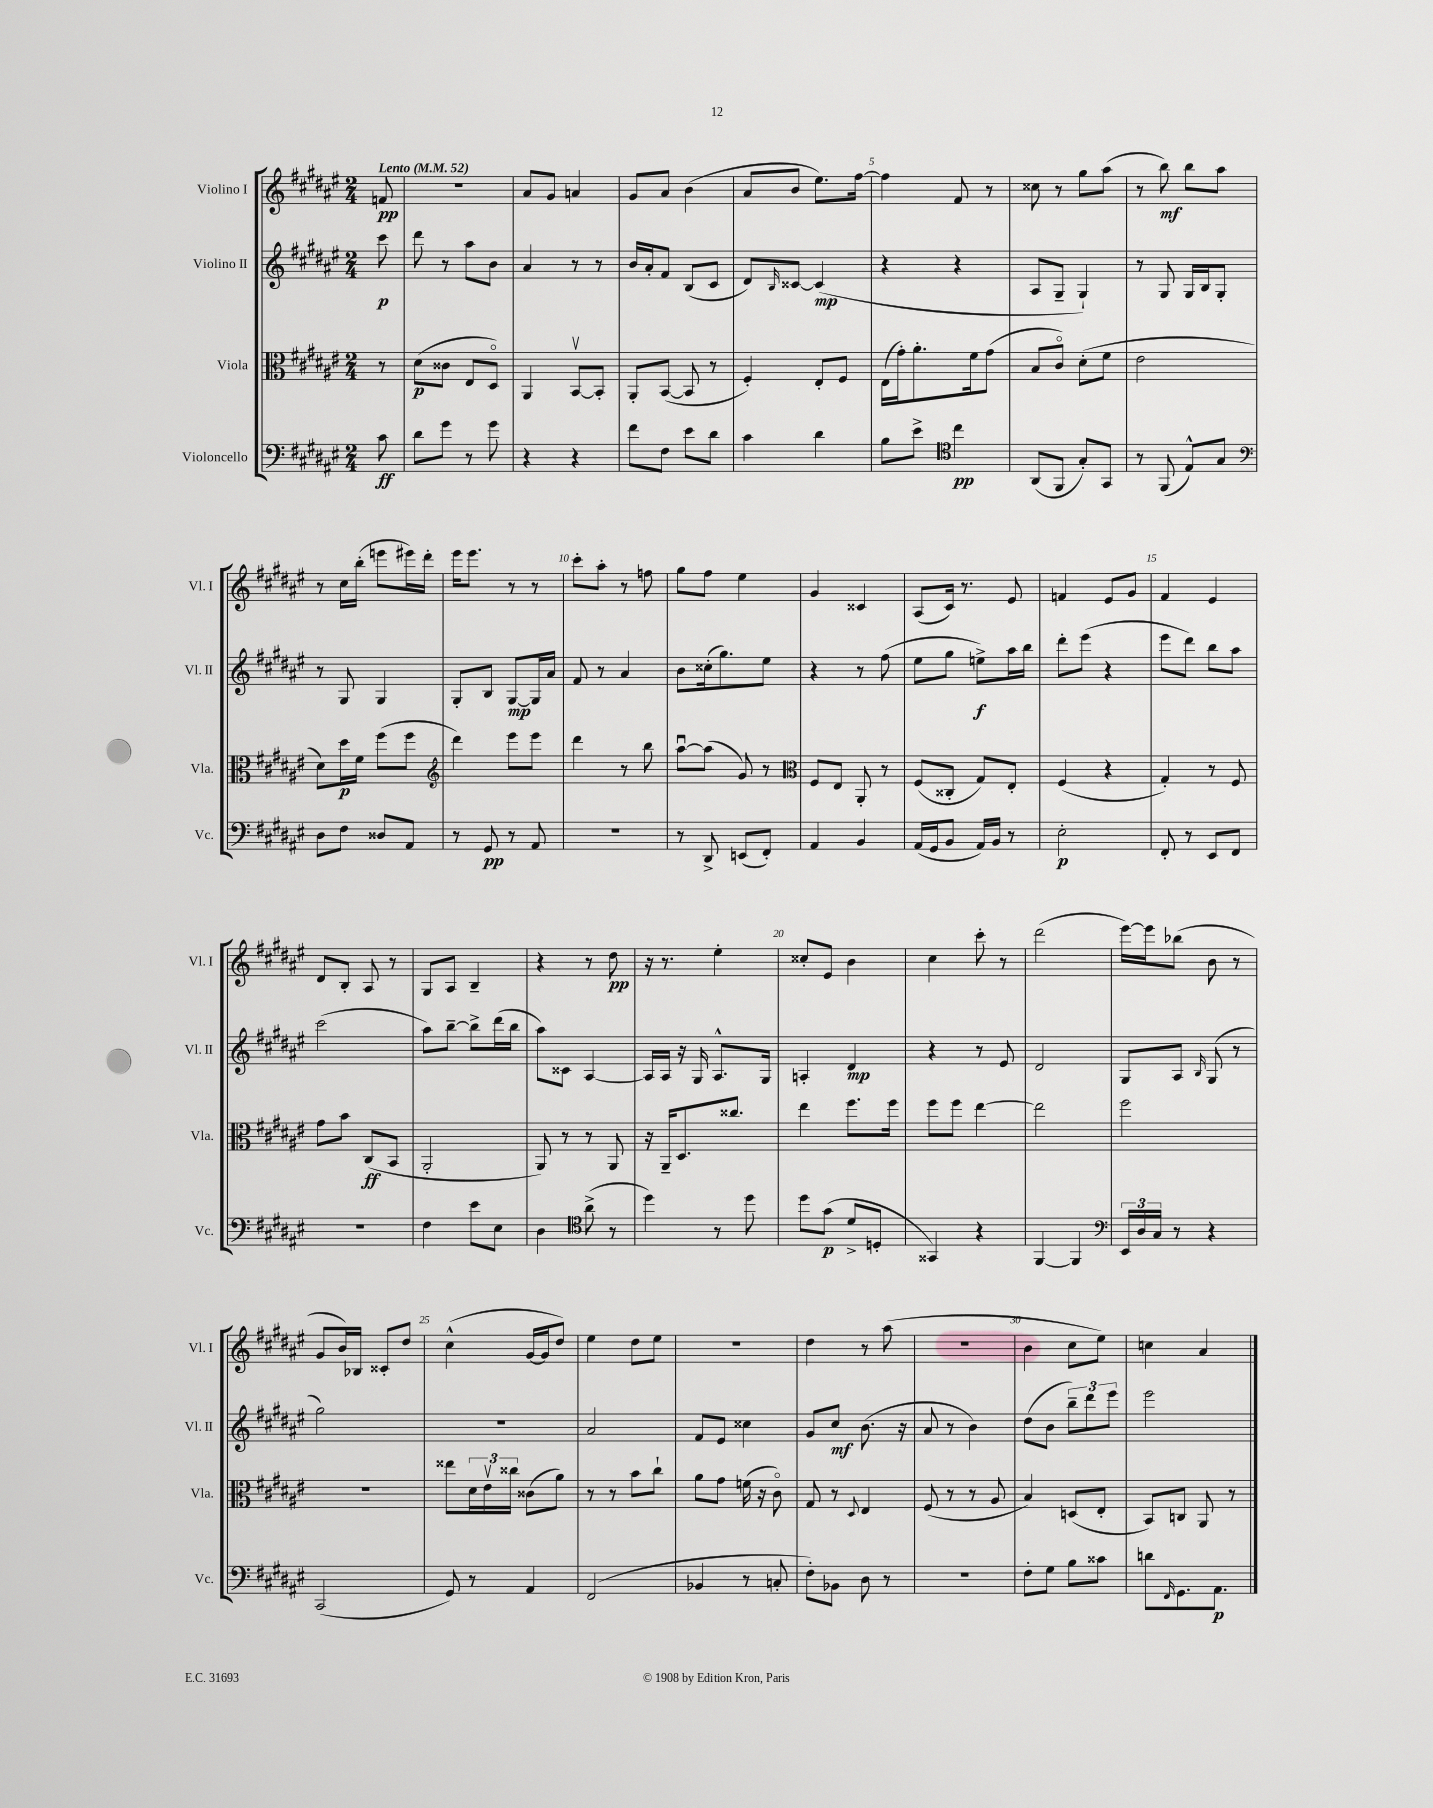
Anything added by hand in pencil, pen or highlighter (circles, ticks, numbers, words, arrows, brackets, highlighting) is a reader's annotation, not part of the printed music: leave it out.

**kern	**dynam	**kern	**dynam	**kern	**dynam	**kern	**dynam
*part4	*part4	*part3	*part3	*part2	*part2	*part1	*part1
*staff4	*staff4	*staff3	*staff3	*staff2	*staff2	*staff1	*staff1
*I"Violoncello	*	*I"Viola	*	*I"Violino II	*	*I"Violino I	*
*I'Vc.	*	*I'Vla.	*	*I'Vl. II	*	*I'Vl. I	*
*clefF4	*	*clefC3	*	*clefG2	*	*clefG2	*
*k[f#c#g#d#a#e#]	*	*k[f#c#g#d#a#e#]	*	*k[f#c#g#d#a#e#]	*	*k[f#c#g#d#a#e#]	*
*M2/4	*	*M2/4	*	*M2/4	*	*M2/4	*
*MM52	*	*MM52	*	*MM52	*	*MM52	*
=	=	=	=	=	=	=	=
!	!	!	!	!	!	!LO:TX:a:B:t=Lento	!
8c#\	ff	8r	.	8ccc#\	p	8fn/	pp
=1	=1	=1	=1	=1	=1	=1	=1
8d#\L	.	(8d#\L	p	8ddd#\	.	2r	.
8g#\J	.	8c##X\J	.	8r	.	.	.
8r	.	8E#/L	.	8aa#\L	.	.	.
8g#\	.	8D#/J)	.	8b\J	.	.	.
=2	=2	=2	=2	=2	=2	=2	=2
4r	.	4AA#/	.	4a#/	.	8a#/L	.
.	.	.	.	.	.	8g#/J	.
4r	.	[8BBv/L	.	8r	.	4an/	.
.	.	8BB'/J]	.	8r	.	.	.
=3	=3	=3	=3	=3	=3	=3	=3
8f#\L	.	8AA#'/L	.	16b/LL	.	8g#/L	.
.	.	.	.	16a#'/J	.	.	.
8F#\J	.	([8BB/J	.	8f#/J	.	8a#/J	.
8e#\L	.	8BB/]	.	(8B/L	.	(4b\	.
8d#\J	.	8r	.	8c#/J	.	.	.
=4	=4	=4	=4	=4	=4	=4	=4
4c#\	.	4F#'/)	.	8d#/L)	.	8a#/L	.
.	.	.	.	16qqB/	.	.	.
.	.	.	.	[8c##X/J	.	8b/J	.
4d#\	.	8E#'/L	.	(4c##/]	mp	8.ee#\L)	.
.	.	8F#/J	.	.	.	.	.
.	.	.	.	.	.	[16ff#\Jk	.
=5	=5	=5	=5	=5	=5	=5	=5
8B\L	.	(16E#\LL	.	4r	.	4ff#\]	.
.	.	16g#'\J)	.	.	.	.	.
8e#^\J	.	8.a#'\	.	.	.	.	.
*clefC4	*	*	*	*	*	*	*
4cc#\	pp	.	.	4r	.	8f#/	.
.	.	16f#\k	.	.	.	.	.
.	.	(8g#\J	.	.	.	8r	.
=6	=6	=6	=6	=6	=6	=6	=6
(8AA#/L	.	8B/L	.	8A#/L	.	8cc##X\	.
8FF#/J	.	8c#/J)	.	8G#~/J	.	8r	.
8G#'/L)	.	(8d#'\L	.	4G#`/)	.	8gg#\L	.
8GG#/J	.	8f#\J	.	.	.	(8aa#\J	.
=7	=7	=7	=7	=7	=7	=7	=7
8r	.	2e#\	.	8r	.	8r	.
(8FF#/	.	.	.	8G#/	.	8bb\)	mf
8E#^^/L)	.	.	.	16G#/LL	.	8bb\L	.
.	.	.	.	16B/J	.	.	.
8G#/J	.	.	.	8G#'/J	.	8aa#\J	.
!!LO:LB:g=z
=8	=8	=8	=8	=8	=8	=8	=8
*clefF4	*	*	*	*	*	*	*
8D#\L	.	8d#\L)	.	8r	.	8r	.
8F#\J	.	16dd#\L	p	8G#/	.	16cc#\LL	.
.	.	16f#\JJ	.	.	.	(16bb'\JJ	.
8D##X/L	.	(8ff#\L	.	4G#/	.	8eeen\L	.
8AA#/J	.	8ff#\J	.	.	.	16eee#X\L)	.
.	.	.	.	.	.	16ddd#'\JJ	.
=9	=9	=9	=9	=9	=9	=9	=9
*	*	*clefG2	*	*	*	*	*
8r	.	4ddd#\)	.	8G#'/L	.	16eee#\KL	.
.	.	.	.	.	.	8.eee#\J	.
8GG#/	pp	.	.	8B/J	.	.	.
8r	.	8eee#\L	.	[8G#/L	mp	8r	.
8AA#/	.	8eee#\J	.	16G#/L]	.	8r	.
.	.	.	.	16a#/JJ	.	.	.
=10	=10	=10	=10	=10	=10	=10	=10
2r	.	4ddd#\	.	8f#/	.	8ccc#'\L	.
.	.	.	.	8r	.	8aa#'\J	.
.	.	8r	.	4a#/	.	8r	.
.	.	8bb\	.	.	.	8ffn\	.
=11	=11	=11	=11	=11	=11	=11	=11
8r	.	[8aa#u\L	.	8b\L	.	8gg#\L	.
8DD#^/	.	(8aa#\J]	.	(16cc##X'\k	.	8ff#\J	.
.	.	.	.	8.gg#\)	.	.	.
(8EEn/L	.	8g#/)	.	.	.	4ee#\	.
8FF#'/J)	.	8r	.	8ee#\J	.	.	.
=12	=12	=12	=12	=12	=12	=12	=12
*	*	*clefC3	*	*	*	*	*
4AA#/	.	8F#/L	.	4r	.	4g#/	.
.	.	8E#/J	.	.	.	.	.
4BB/	.	8AA#'/	.	8r	.	4c##X/	.
.	.	8r	.	(8ff#\	.	.	.
=13	=13	=13	=13	=13	=13	=13	=13
(16AA#/LL	.	(8F#/L	.	8ee#\L	.	(8A#/L	.
16GG#/J	.	.	.	.	.	.	.
8BB/J	.	8C##X'/J	.	8gg#\J	.	16c#/Jk)	.
.	.	.	.	.	.	8.r	.
16AA#/LL)	.	8G#/L)	.	8een^\L)	f	.	.
16BB/JJ	.	.	.	.	.	.	.
8r	.	8E#'/J	.	16aa#\L	.	8e#/	.
.	.	.	.	16bb\JJ	.	.	.
=14	=14	=14	=14	=14	=14	=14	=14
2E#'\	p	(4F#/	.	8ddd#'\L	.	4fn/	.
.	.	.	.	(8eee#\J	.	.	.
.	.	4r	.	4r	.	8e#/L	.
.	.	.	.	.	.	8g#/J	.
=15	=15	=15	=15	=15	=15	=15	=15
8FF#'/	.	4G#'/)	.	8eee#\L	.	4f#/	.
8r	.	.	.	8ddd#\J)	.	.	.
8EE#/L	.	8r	.	8bb\L	.	4e#/	.
8FF#/J	.	8F#/	.	8aa#\J	.	.	.
!!LO:LB:g=z
=16	=16	=16	=16	=16	=16	=16	=16
2r	.	8g#\L	.	(2ccc#\	.	8d#/L	.
.	.	8b\J	.	.	.	8B'/J	.
.	.	(8C#/L	ff	.	.	8A#/	.
.	.	8BB/J	.	.	.	8r	.
=17	=17	=17	=17	=17	=17	=17	=17
4F#\	.	2AA#'/	.	8aa#\L)	.	8G#/L	.
.	.	.	.	[8bb~\J	.	8A#/J	.
8e#\L	.	.	.	8bb^\L]	.	4B~/	.
8E#\J	.	.	.	(16ddd#\L	.	.	.
.	.	.	.	16bb\JJ	.	.	.
=18	=18	=18	=18	=18	=18	=18	=18
4D#\	.	8AA#/)	.	8aa#\L)	.	4r	.
.	.	8r	.	8c##X\J	.	.	.
*clefC4	*	*	*	*	*	*	*
(8a#^\	.	8r	.	[4A#/	.	8r	.
8r	.	8AA#/	.	.	.	8dd#\	pp
=19	=19	=19	=19	=19	=19	=19	=19
4dd#\)	.	16r	.	16A#/LL]	.	16r	.
.	.	16AA#~/KL	.	16A#/JJ	.	8.r	.
.	.	8.D#/	.	16r	.	.	.
.	.	.	.	16G#/	.	.	.
8r	.	.	.	8.A#^^/L	.	4ee#'\	.
.	.	8.cc##X/J	.	.	.	.	.
8dd#\	.	.	.	.	.	.	.
.	.	.	.	16G#/Jk	.	.	.
=20	=20	=20	=20	=20	=20	=20	=20
8dd#\L	.	4ee#\	.	4An'/	.	8cc##X'/L	.
(8g#\J	p	.	.	.	.	8e#/J	.
8d#^/L	.	8.ff#\L	.	4d#/	mp	4b\	.
8Dn'/J	.	.	.	.	.	.	.
.	.	16ff#\Jk	.	.	.	.	.
=21	=21	=21	=21	=21	=21	=21	=21
4GG##X/)	.	8ff#\L	.	4r	.	4cc#\	.
.	.	8ff#\J	.	.	.	.	.
4r	.	[4ee#\	.	8r	.	8ccc#'\	.
.	.	.	.	8e#/	.	8r	.
=22	=22	=22	=22	=22	=22	=22	=22
[4FF#/	.	2ee#\]	.	2d#/	.	(2ddd#\	.
4FF#/]	.	.	.	.	.	.	.
=23	=23	=23	=23	=23	=23	=23	=23
*clefF4	*	*	*	*	*	*	*
24EE#/LL	.	2ff#\	.	8G#/L	.	[16eee#\LL)	.
24D#/	.	.	.	.	.	.	.
.	.	.	.	.	.	16eee#\J]	.
24C#/JJ	.	.	.	.	.	.	.
8r	.	.	.	8A#/J	.	(8bb-X\J	.
.	.	.	.	16qqB/	.	.	.
4r	.	.	.	(8G#/	.	8b\	.
.	.	.	.	8r	.	8r	.
!!LO:LB:g=z
=24	=24	=24	=24	=24	=24	=24	=24
(2CC#/	.	2r	.	2gg#\)	.	8g#/L	.
.	.	.	.	.	.	16b/L)	.
.	.	.	.	.	.	16B-X/JJ	.
.	.	.	.	.	.	8c##X'/L	.
.	.	.	.	.	.	8dd#/J	.
=25	=25	=25	=25	=25	=25	=25	=25
8GG#/)	.	8ee##X\L	.	2r	.	(4cc#^^\	.
8r	.	24d#\L	.	.	.	.	.
.	.	24e#v\	.	.	.	.	.
.	.	24cc##X\JJ	.	.	.	.	.
4AA#/	.	(8c##X\L	.	.	.	[16g#/LL	.
.	.	.	.	.	.	16g#/J]	.
.	.	8a#\J)	.	.	.	8dd#/J)	.
=26	=26	=26	=26	=26	=26	=26	=26
(2FF#/	.	8r	.	2a#/	.	4ee#\	.
.	.	8r	.	.	.	.	.
.	.	8b\L	.	.	.	8dd#\L	.
.	.	8cc#`\J	.	.	.	8ee#\J	.
=27	=27	=27	=27	=27	=27	=27	=27
4BB-X/	.	8a#\L	.	8f#/L	.	2r	.
.	.	8g#\J	.	8e#/J	.	.	.
8r	.	(16fn\	.	4cc##X\	.	.	.
.	.	16r	.	.	.	.	.
8Cn'/	.	8c#\)	.	.	.	.	.
=28	=28	=28	=28	=28	=28	=28	=28
8F#'\L)	.	8G#/	.	8g#/L	.	4dd#\	.
8BB-X\J	.	8r	.	8cc#/J	mf	.	.
.	.	8qqD#/	.	.	.	.	.
8D#\	.	4E#/	.	(8.b\	.	8r	.
8r	.	.	.	.	.	(8aa#\	.
.	.	.	.	16r	.	.	.
=29	=29	=29	=29	=29	=29	=29	=29
2r	.	(8F#/	.	8a#/	.	2r	.
.	.	8r	.	8r	.	.	.
.	.	8r	.	4b\)	.	.	.
.	.	8A#/	.	.	.	.	.
=30	=30	=30	=30	=30	=30	=30	=30
8F#'\L	.	4B/)	.	(8dd#\L	.	4b\	.
8G#\J	.	.	.	8b\J	.	.	.
8B\L	.	(8Dn/L	.	12bb~\L)	.	8cc#\L	.
.	.	.	.	12ddd#\	.	.	.
8c##X\J	.	8E#'/J	.	.	.	8ee#\J)	.
.	.	.	.	12eee#\J	.	.	.
=31	=31	=31	=31	=31	=31	=31	=31
8dn\L	.	8BB/L)	.	2eee#\	.	4ccn\	.
16qqFF#/	.	.	.	.	.	.	.
8.GG#\	.	8Cn/J	.	.	.	.	.
.	.	8AA#/	.	.	.	4a#/	.
8.AA#\J	p	.	.	.	.	.	.
.	.	8r	.	.	.	.	.
==	==	==	==	==	==	==	==
*-	*-	*-	*-	*-	*-	*-	*-
